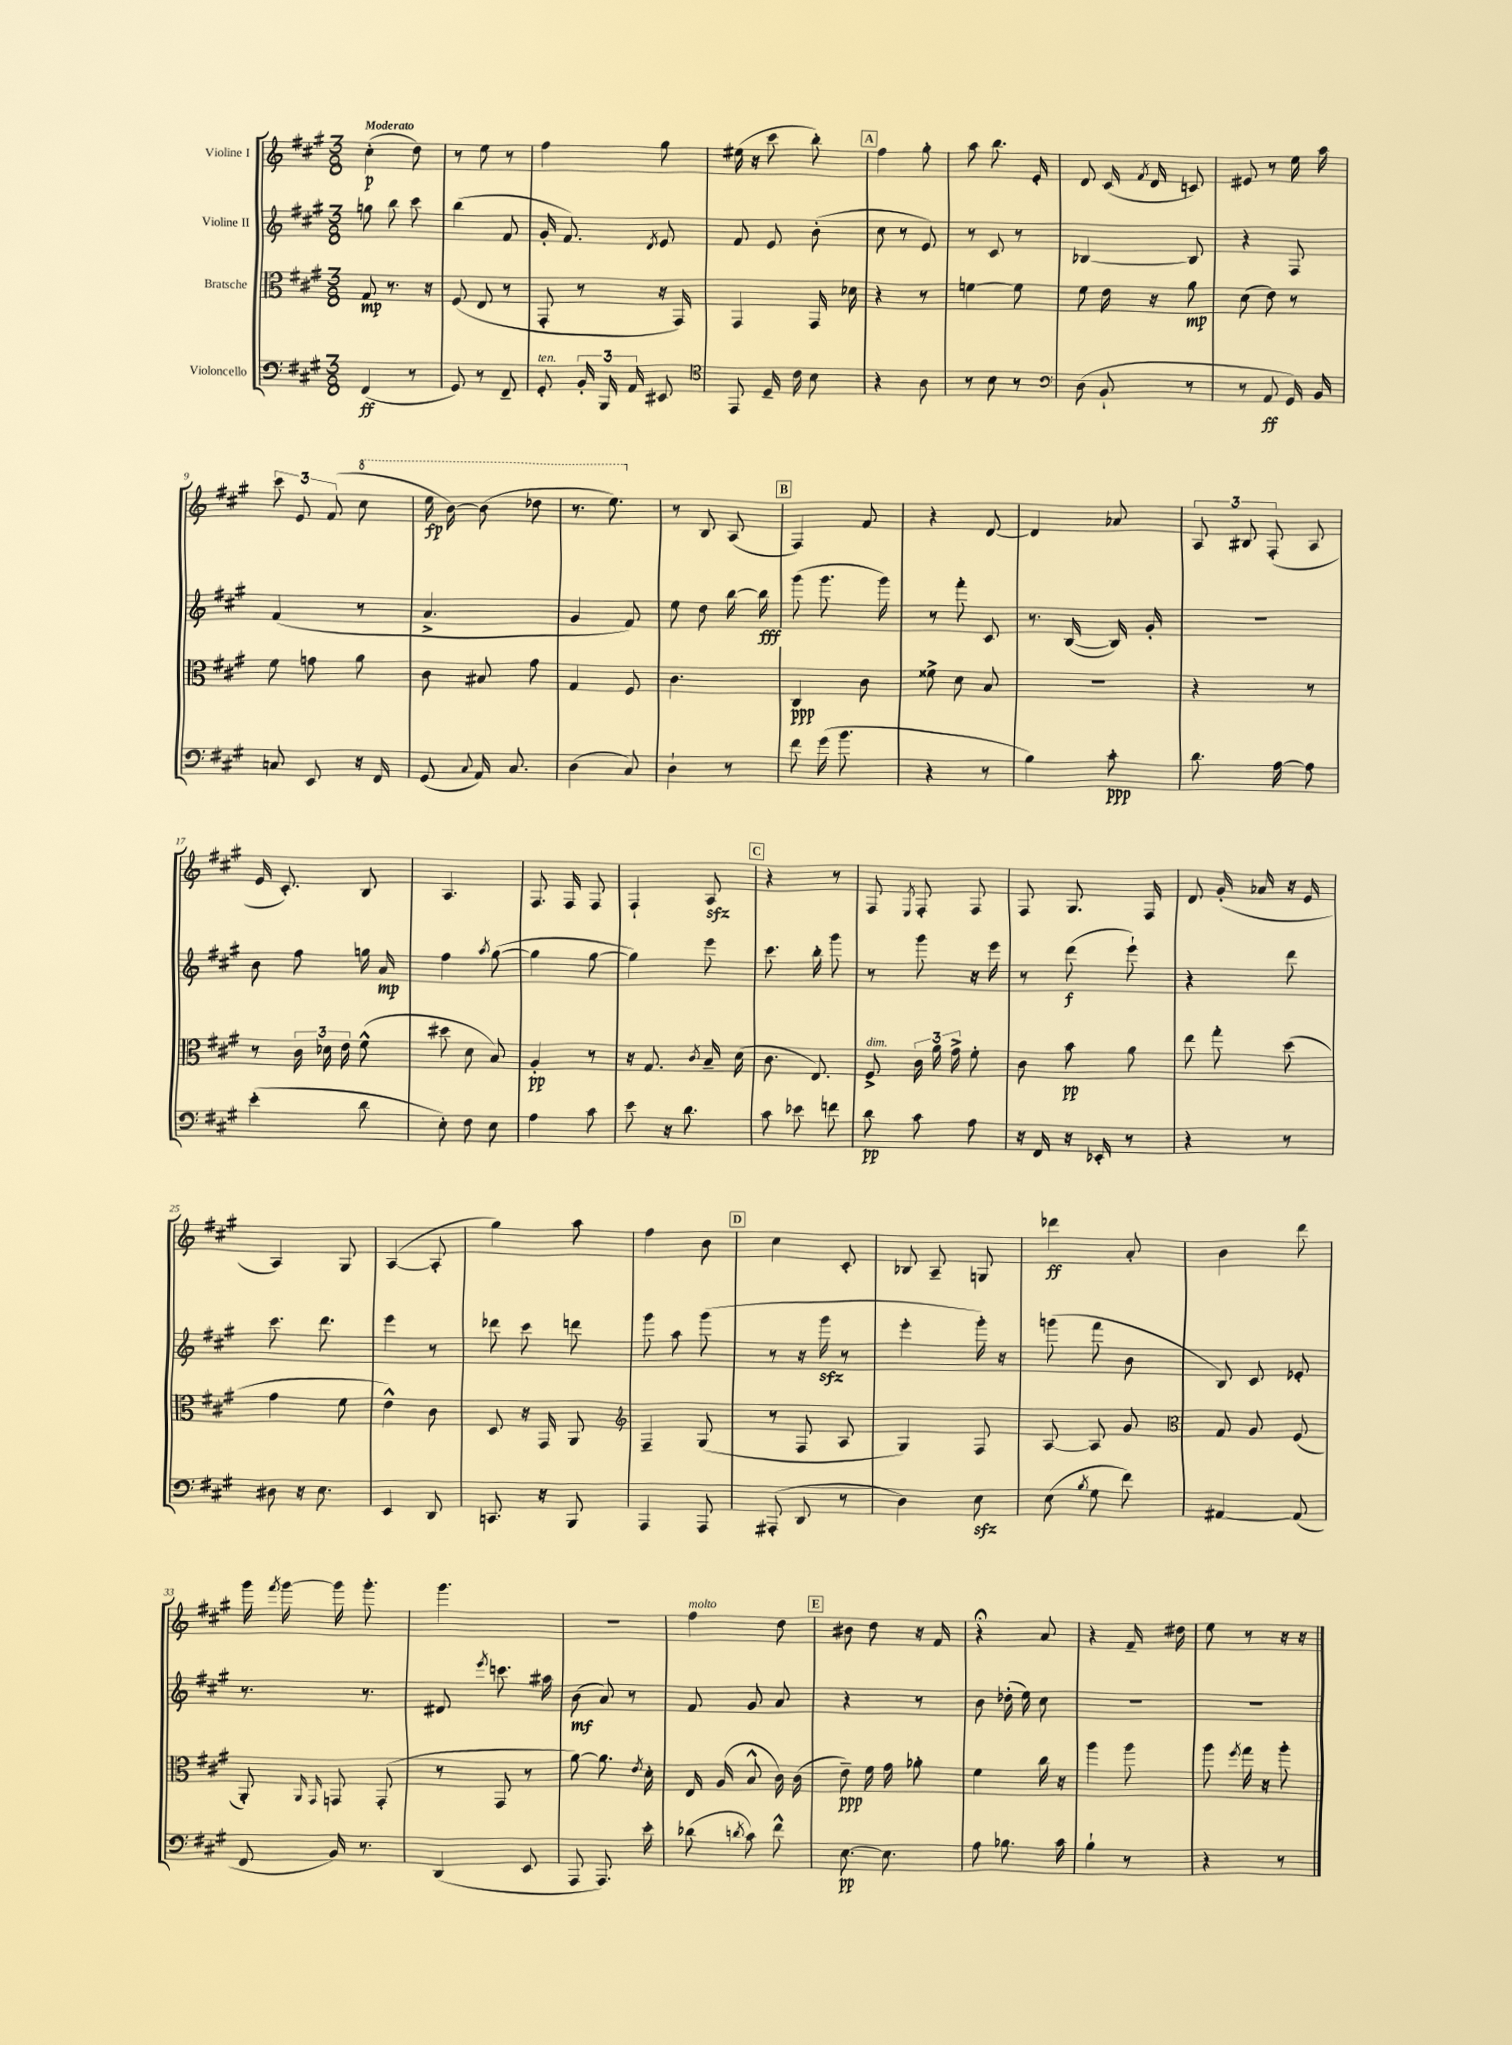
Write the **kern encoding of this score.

**kern	**kern	**kern	**kern
*staff4	*staff3	*staff2	*staff1
*clefF4	*clefC3	*clefG2	*clefG2
*k[f#c#g#]	*k[f#c#g#]	*k[f#c#g#]	*k[f#c#g#]
*M3/8	*M3/8	*M3/8	*M3/8
(4FF#	8G#	8gg	(4cc#'
.	8.r	8bb	.
8r	.	8ccc#	8dd)
.	16r	.	.
=	=	=	=
8GG#)	(8F#	(4bb	8r
8r	8E	.	8ee
8FF#~	8r	8f#	8r
=	=	=	=
8GG#'	8GG#'	16g#'	4ff#
.	.	8.f#)	.
24BB'	8r	.	.
24BBB	.	.	.
24AA	.	.	.
.	.	8qd	.
8EE#	16r	8e	8gg#
.	16GG#)	.	.
=	=	=	=
*clefC4	*	*	*
8EE	4GG#	8f#	(16ee#
.	.	.	16r
16D~	.	8e	8ccc#
16c#	.	.	.
8B	16GG#	(8b'	8bb')
.	16d-	.	.
=	=	=	=
4r	4r	8cc#	4ff#
.	.	8r	.
8A	8r	8e)	8gg#'
=	=	=	=
8r	[4f	8r	8aa
8B	.	8c#	8.bb
8r	8f]	8r	.
.	.	.	16e'
=	=	=	=
*clefF4	*	*	*
(8D	8f#	[4B-	8d
8BB`	16e	.	(16c#
.	.	.	8qf#
.	16r	.	16d
8r	8a	8B-]	8c)
=	=	=	=
8r	(8d	4r	8e#
8AA	8e)	.	8r
16GG#)	8r	8F#	16ee
16BB	.	.	16aa
=	=	=	=
8C	8f#	(4f#	12ccc#
.	.	.	12e
8EE	8g	.	.
.	.	.	(12f#
16r	8a	8r	8ccc#
16FF#	.	.	.
=	=	=	=
(8GG#	8c#	4.a^	16eee
.	.	.	[16bb)
8qqC#	.	.	.
16AA)	8B#	.	(8bb]
8.C#	.	.	.
.	8g#	.	8ddd-
=	=	=	=
(4D	4G#	4g#	8.r
.	.	.	8.eee)
8C#)	8F#	8f#)	.
=	=	=	=
4D`	4.c#	8ee	8r
.	.	8dd	8B
8r	.	[16bb	(8A
.	.	16bb]	.
=	=	=	=
8f#	4C#	(8ggg#	4F#)
(16g#	.	8.ggg#	.
8.b	.	.	.
.	8c#	.	8f#
.	.	16ggg#)	.
=	=	=	=
4r	8f##^	8r	4r
.	8d	8fff#'	.
8r	8B	8c#	[8d
=	=	=	=
4B)	4.r	8.r	4d]
.	.	([16B	.
8c#'	.	16B])	8a-
.	.	16g#'	.
=	=	=	=
8.d	4r	4.r	12A
.	.	.	12B#
.	.	.	(12F#'
[16A	.	.	.
8A]	8r	.	8A
=	=	=	=
(4e'	8r	8b	16e
.	.	.	8.c#')
.	24c#	8ff#	.
.	24d-	.	.
.	24e	.	.
8d	(8f#^^	16gg	8B
.	.	16a	.
=	=	=	=
8E')	8dd#	4ff#	4.A
8F#	8d	.	.
.	.	8qaa	.
8E	8B)	([8gg#	.
=	=	=	=
4A	4A'	4gg#]	8.F#
.	.	.	16F#
8c#	8r	[8gg#	8F#
=	=	=	=
8e	16r	4gg#])	4F#`
.	8.G#	.	.
16r	.	.	.
8.d	.	.	.
.	8qc#	.	.
.	16B~	8eee	8A
.	(16d	.	.
=	=	=	=
8c#	8.c#	8.ccc#	4r
8e-	.	.	.
.	8.E)	16bb'	.
8f	.	8ggg#	8r
=	=	=	=
8d	8F#^	8r	8F#
.	.	.	8qE
8c#	24c#	8ggg#	8F#'
.	24a	.	.
.	24g#^	.	.
8A	8f#'	16r	8F#
.	.	16eee	.
=	=	=	=
16r	8c#	8r	8F#
16FF#	.	.	.
16r	8b	(8ddd	8.G#
16EE-'	.	.	.
8r	8a	8eee`)	.
.	.	.	16F#
=	=	=	=
4r	8ee	4r	8d
.	8gg#'	.	(16g#'
.	.	.	16a-
8r	(8dd	8ddd	16r
.	.	.	16e
=	=	=	=
8D#	4g#	8.ccc#	4A)
16r	.	.	.
8.E	.	8.ddd	.
.	8f#	.	8G#
=	=	=	=
4EE	4e^^)	4eee	([4A
8DD	8c#	8r	8A']
=	=	=	=
8.CC	8D	8ddd-	4gg#)
.	16r	8ccc#	.
16r	16GG#	.	.
8BBB	8AA	8ddd	8aa
=	=	=	=
*	*clefG2	*	*
4AAA	4F#~	8ggg#	4ff#
.	.	8aa	.
8AAA	(8G#	(8ggg#	8b
=	=	=	=
(8AAA#'	8r	8r	4cc#
8DD	8F#	16r	.
.	.	16ggg#	.
8r	8A	8r	8c#'
=	=	=	=
4D)	4G#)	4eee'	8B-
.	.	.	8A~
8E	8F#	16ggg#')	8G
.	.	16r	.
=	=	=	=
(8E	[8A	(8ggg	4ddd-
8qB	.	.	.
8G#	8A]	8fff#	.
8f#)	8g#	8b	8a'
=	=	=	=
*	*clefC3	*	*
[4AA#	8G#	8B)	4b
.	8A	8c#	.
(8AA#]	(8F#	8e-'	8ddd
=	=	=	=
8FF#	8AA')	8.r	16ggg#
.	.	.	8qfff#
.	.	.	[16ggg#
.	16qqAA	.	.
.	16qqGG#	.	.
16BB)	8GG	.	16ggg#]
8.r	.	8.r	8.ggg#'
.	(8GG'	.	.
=	=	=	=
(4DD	8r	8d#	4.ggg#
.	.	8qeee	.
.	8GG#	8.ccc	.
8EE	8r	.	.
.	.	16aa#	.
=	=	=	=
8AAA	[8a)	(8b	4.r
8.AAA)	8.a]	8a)	.
.	.	8r	.
.	8qe	.	.
16e'	16d'	.	.
=	=	=	=
(8d-	16E	8f#	4ff#
.	(16A	.	.
8qd	.	.	.
8c#)	8B^^	8g#	.
8f#^^	16c#)	8a	8dd
.	(16c#	.	.
=	=	=	=
[8.E	8e~)	4r	8b#
.	16f#	.	8dd
8.E]	16g#	.	.
.	8a-'	8r	16r
.	.	.	16f#
=	=	=	=
8A	4f#	8b	4r;
8.B-	.	(16dd-'	.
.	.	16ee)	.
.	16cc#	8cc#	8a
16c#	16r	.	.
=	=	=	=
4B`	4aa	4.r	4r
8r	8aa	.	16f#~
.	.	.	16dd#
=	=	=	=
4r	8aa	4.r	8ee
.	8qff#	.	.
.	16gg#	.	8r
.	16r	.	.
8r	8aa'	.	16r
.	.	.	16r
==	==	==	==
*-	*-	*-	*-
